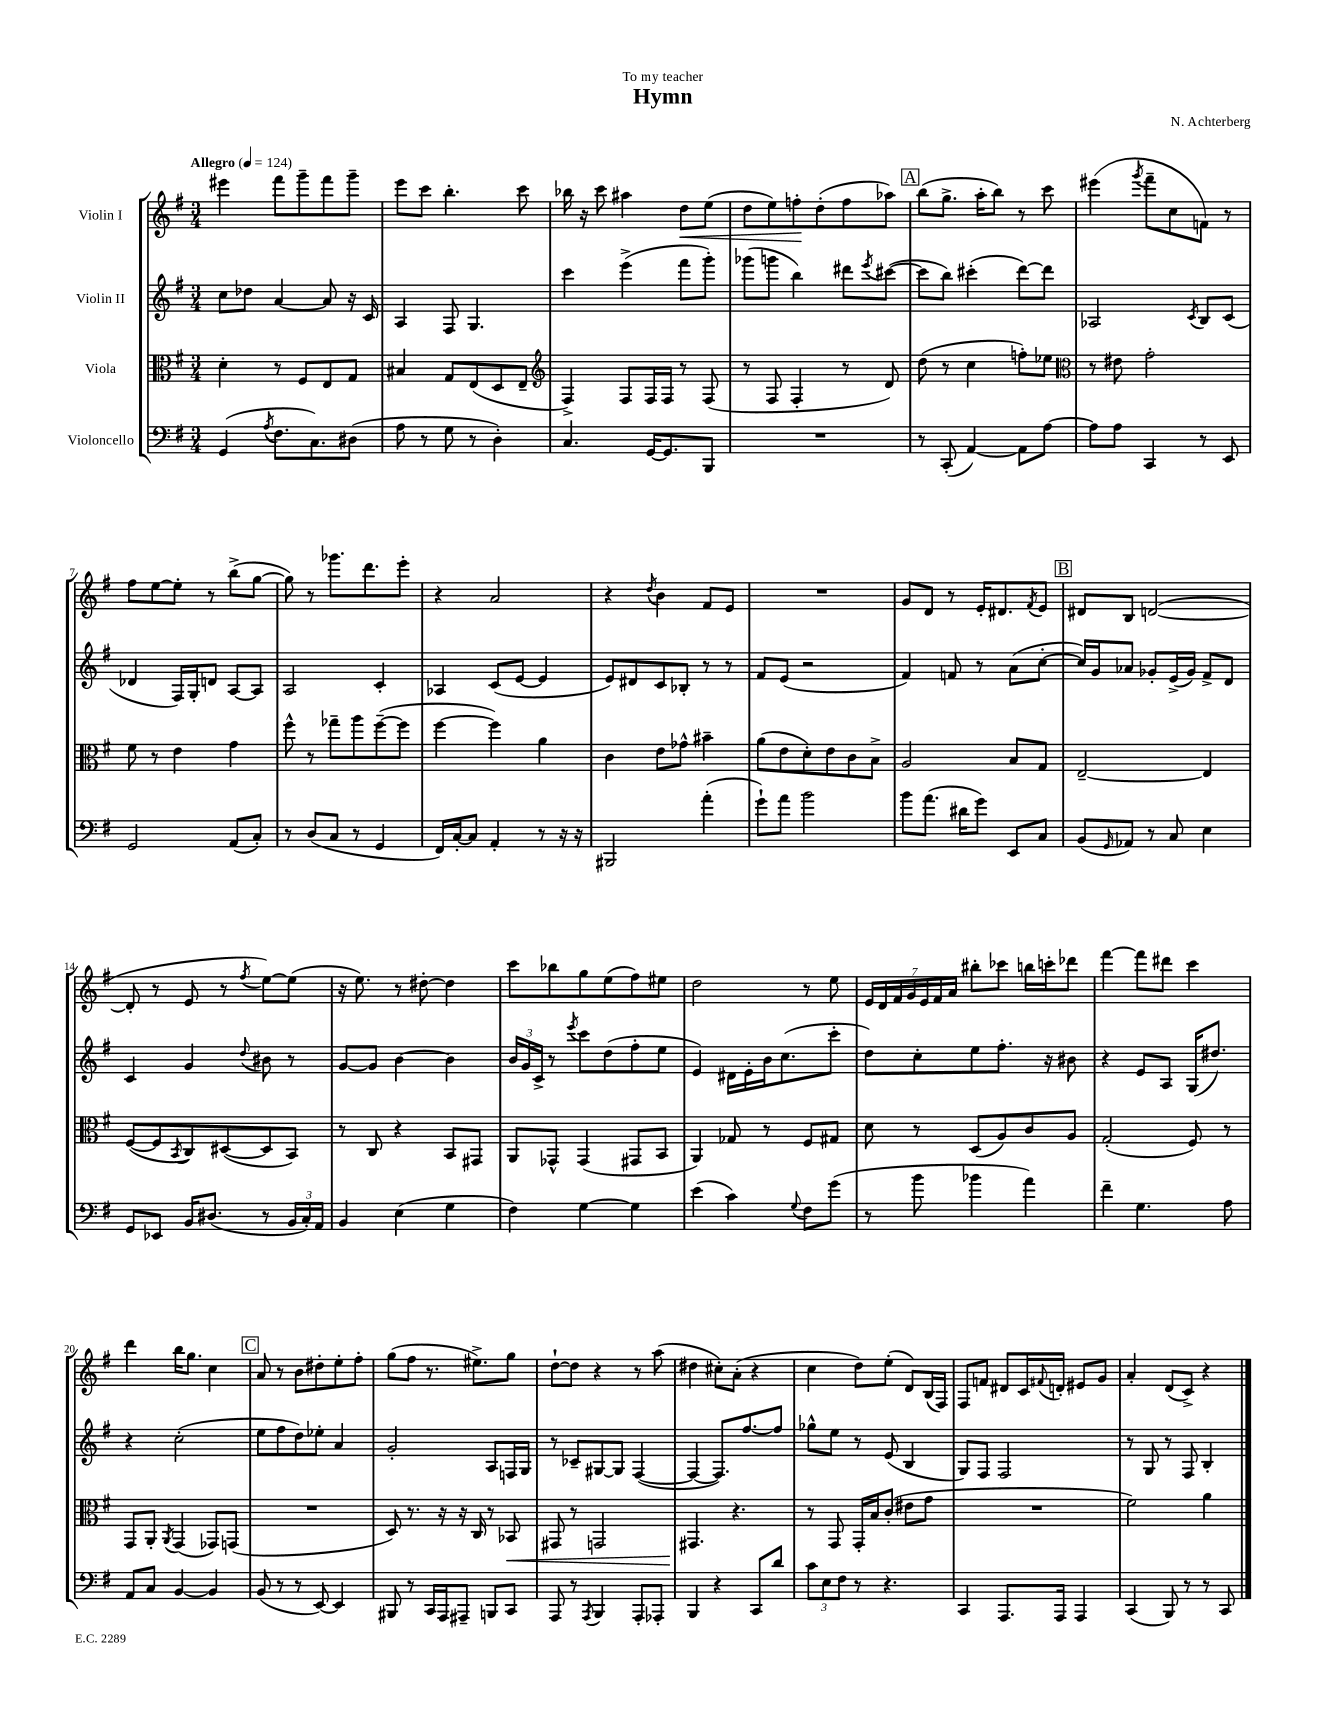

**kern	**kern	**dynam	**kern	**kern	**dynam
*part4	*part3	*part3	*part2	*part1	*part1
*staff4	*staff3	*staff3	*staff2	*staff1	*staff1
*I"Violoncello	*I"Viola	*	*I"Violin II	*I"Violin I	*
*clefF4	*clefC3	*	*clefG2	*clefG2	*
*k[f#]	*k[f#]	*	*k[f#]	*k[f#]	*
*M3/4	*M3/4	*	*M3/4	*M3/4	*
*MM124	*MM124	*	*MM124	*MM124	*
=1	=1	=1	=1	=1	=1
!	!	!	!	!LO:TX:a:B:t=Allegro	!
(4GG/	4d'\	.	8cc\L	4eee#X\	.
.	.	.	8dd-X\J	.	.
8qA/	.	.	.	.	.
8.F#\L	8r	.	[4a/	8fff#\L	.
.	8F#/L	.	.	8ggg~\	.
8.C\)	.	.	.	.	.
.	8E/	.	8a/]	8fff#\	.
(8D#X\J	8G/J	.	16r	8ggg~\J	.
.	.	.	16c/	.	.
=2	=2	=2	=2	=2	=2
8A\	4B#X/	.	4A/	8eee\L	.
8r	.	.	.	8ccc\J	.
8G\	8G/L	.	8F#/	4.bb'\	.
8r	(8E/	.	4.G/	.	.
4D'\)	8D/	.	.	.	.
.	8E~/J	.	.	8ccc\	.
=3	=3	=3	=3	=3	=3
*	*clefG2	*	*	*	*
4.C/	4F#^/)	.	4ccc\	16bb-X\	.
.	.	.	.	16r	.
.	.	.	.	8ccc\	.
.	8F#/L	.	(4eee^\	4aa#X\	.
[16GG/KL	16F#/L	.	.	.	.
8.GG/]	16F#/JJ	.	.	.	.
!	!	!	!	!	!LO:HP:b
.	8r	.	8fff#\L	8dd\L	<
8BBB/J	(8F#/	.	8ggg'\J)	(8ee\J	.
=4	=4	=4	=4	=4	=4
2.r	8r	.	(8ggg-X\L	8dd\L	.
.	8F#/	.	8gggn\J	8ee\)	.
.	4F#'/	.	4bb\)	8ffn'\	.
.	.	.	.	(8dd'\	[
.	8r	.	8ddd#X\L	8ff\	.
.	.	.	8qeee/	.	.
.	8d/)	.	([8ccc#X\J	8aa-X\J)	.
!!LO:REH:place=s1:t=A
=5	=5	=5	=5	=5	=5
8r	(8dd\	.	8ccc#\L]	(8bb\L	.
(8CC'/	8r	.	8bb\J)	8.gg^\J	.
[4AA/)	4cc\	.	(4ccc#X'\	.	.
.	.	.	.	16aa'\KL	.
.	.	.	.	8bb\J)	.
8AA\L]	8ffn'\L)	.	[8ddd\L)	8r	.
[8A\J	8ee-X\J	.	8ddd\J]	8ccc\	.
=6	=6	=6	=6	=6	=6
*	*clefC3	*	*	*	*
8A\L]	8r	.	2A-X/	(4eee#X\	.
8A\J	8e#X\	.	.	.	.
.	.	.	.	8qggg/	.
4CC/	2g'\	.	.	8fff#~\L	.
.	.	.	.	8cc\	.
.	.	.	8qc/	.	.
8r	.	.	8B/L	8fn\J)	.
8EE/	.	.	(8c/J	8r	.
!!LO:LB:g=z
=7	=7	=7	=7	=7	=7
2GG/	8f#\	.	4d-X/	8ff#\L	.
.	8r	.	.	[8ee\	.
.	4e\	.	16F#/LL)	8ee'\J]	.
.	.	.	16G'/J	.	.
.	.	.	8dn/J	8r	.
(8AA/L	4g\	.	[8A/L	(8bb^\L	.
8C'/J)	.	.	8A/J]	[8gg\J	.
=8	=8	=8	=8	=8	=8
8r	8ff#^^\	.	2A/	8gg\])	.
(8D/L	8r	.	.	8r	.
8C/J	8gg-X~\L	.	.	8.ggg-X\L	.
8r	8aa\	.	.	.	.
.	.	.	.	8.ddd\	.
4GG/	([8ff#~\	.	4c'/	.	.
.	8ff#\J]	.	.	8eee'\J	.
=9	=9	=9	=9	=9	=9
16FF#/LL)	[4ff#\	.	4A-X/	4r	.
[16C'/J	.	.	.	.	.
8C/J]	.	.	.	.	.
4AA'/	4ff#\])	.	(8c/L	2a/	.
.	.	.	[8e/J	.	.
8r	4a\	.	4e/]	.	.
16r	.	.	.	.	.
16r	.	.	.	.	.
=10	=10	=10	=10	=10	=10
2BBB#X/	4c\	.	8e/L)	4r	.
.	.	.	8d#X/	.	.
.	.	.	.	8qdd/	.
.	8e\L	.	8c/	4b\	.
.	8g-X^^\J	.	8B-X'/J	.	.
(4a'\	4b#X~\	.	8r	8f#/L	.
.	.	.	8r	8e/J	.
=11	=11	=11	=11	=11	=11
8g`\L)	(8a\L	.	8f#/L	2.r	.
8a\J	8e\	.	(8e/J	.	.
2b\	8d'\)	.	2r	.	.
.	8e\	.	.	.	.
.	8c\	.	.	.	.
.	8B^\J	.	.	.	.
=12	=12	=12	=12	=12	=12
8b\L	2A/	.	4f#/)	8g/L	.
(8.a\J	.	.	.	8d/J	.
.	.	.	8fn/	8r	.
16d#X\KL	.	.	.	.	.
8g\J)	.	.	8r	16e'/KL	.
.	.	.	.	8.d#X/	.
8EE/L	8B/L	.	(8a\L	.	.
.	.	.	.	8qf#/	.
8C/J	8G/J	.	[8cc'\J	8e/J	.
!!LO:REH:place=s1:t=B
=13	=13	=13	=13	=13	=13
(8BB/L	[2E~/	.	16cc/LL])	8d#X/L	.
.	.	.	16g/J	.	.
16qqGG/	.	.	.	.	.
8AA-X/J)	.	.	8a-X/J	8B/J	.
8r	.	.	8g-X'/L	([2dn/	.
8C/	.	.	(16e^/L	.	.
.	.	.	16g-/JJ)	.	.
4E\	4E/]	.	8f#^/L	.	.
.	.	.	8d/J	.	.
!!LO:LB:g=z
=14	=14	=14	=14	=14	=14
8GG/L	([8F#/L	.	4c/	8d'/]	.
8EE-X/J	8F#/]	.	.	8r	.
.	8qBB/	.	.	.	.
16BB/KL	8C/)	.	4g/	8e/	.
(8.D#X/J	.	.	.	.	.
.	([8D#X/	.	.	8r	.
.	.	.	8qqdd/	8qff#/	.
8r	8D#/]	.	8b#X\	[8ee\L)	.
24BB/LL	8BB/J)	.	8r	(8ee\J]	.
24C'/)	.	.	.	.	.
24AA/JJ	.	.	.	.	.
=15	=15	=15	=15	=15	=15
4BB/	8r	.	[8g/L	16r	.
.	.	.	.	8.ee\)	.
.	8C/	.	8g/J]	.	.
(4E\	4r	.	[4b\	8r	.
.	.	.	.	[8dd#X'\	.
4G\	8BB/L	.	4b\]	4dd#\]	.
.	8GG#X/J	.	.	.	.
=16	=16	=16	=16	=16	=16
4F#\)	8AA/L	.	24b/LL	8ccc\L	.
.	.	.	24g/	.	.
.	.	.	24c^/JJ	.	.
.	8GG-X^^/J	.	8r	8bb-X\	.
.	.	.	8qeee/	.	.
[4G\	(4GG-/	.	8ccc\L	8gg\	.
.	.	.	(8dd\	(8ee\	.
4G\]	8GG#X/L	.	8ff#'\	8ff#\)	.
.	8BB/J	.	8ee\J	8ee#X\J	.
=17	=17	=17	=17	=17	=17
(4e\	4AA/)	.	4e/)	2dd\	.
4c\)	8G-X/	.	16d#X\LL	.	.
.	.	.	16e'\	.	.
.	8r	.	16b\J	.	.
.	.	.	(8.cc\	.	.
8qqG/	.	.	.	.	.
8F#\L	8F#/L	.	.	8r	.
(8g\J	8G#X/J	.	8ccc'\J	8ee\	.
=18	=18	=18	=18	=18	=18
8r	8d\	.	8dd\L)	28e/LL	.
.	.	.	.	28d/	.
.	.	.	.	28f#/	.
.	.	.	.	28g/	.
8b\	8r	.	8cc'\	.	.
.	.	.	.	28e/	.
.	.	.	.	28f#/	.
.	.	.	.	28a/JJ	.
4b-X\	(8D/L	.	8ee\	8bb#X'\L	.
.	8A/)	.	8.ff#'\J	8ccc-X\J	.
4a\)	8c/	.	.	16bbn\LL	.
.	.	.	16r	16cccn'\J	.
.	8A/J	.	8b#X\	8ddd-X\J	.
=19	=19	=19	=19	=19	=19
4f#~\	(2G'/	.	4r	[4fff#\	.
4.G\	.	.	8e/L	8fff#\L]	.
.	.	.	8A/J	8ddd#X\J	.
.	8F#/)	.	(16G/KL	4ccc\	.
.	.	.	8.dd#X/J)	.	.
8A\	8r	.	.	.	.
!!LO:LB:g=z
=20	=20	=20	=20	=20	=20
8AA/L	8GG/L	.	4r	4ddd\	.
8C/J	8AA'/J	.	.	.	.
.	8qAA/	.	.	.	.
[4BB/	(4GG/	.	(2cc'\	16bb\KL	.
.	.	.	.	8.gg\J	.
4BB/]	8GG-X/L)	.	.	4cc\	.
.	(8GGn/J	.	.	.	.
!!LO:REH:place=s1:t=C
=21	=21	=21	=21	=21	=21
(8BB/	2.r	.	8ee\L	8a/	.
8r	.	.	8ff#\	8r	.
8r	.	.	8dd\)	8b\L	.
[8EE/)	.	.	8ee-X'\J	8dd#X'\	.
4EE/]	.	.	4a/	8ee'\	.
.	.	.	.	8ff#'\J	.
=22	=22	=22	=22	=22	=22
8BBB#X/	8D/)	.	2g'/	(8gg\L	.
8r	8.r	.	.	8ff#\J	.
16CC/LL	.	.	.	8.r	.
16AAA/J	16r	.	.	.	.
8AAA#X~/J	16r	.	.	.	.
.	16C/	.	.	8.ee#X^\L)	.
8BBBn/L	8r	.	8A/L	.	.
!	!	!LO:HP:b	!	!	!
8CC/J	8BB-X/	<	16Fn/L	8gg\J	.
.	.	.	16G/JJ	.	.
=23	=23	=23	=23	=23	=23
8AAA/	8GG#X/	.	8r	[8dd`\L	.
8r	8r	.	8c-X~/L	8dd\J]	.
8qAAA/	.	.	.	.	.
4BBB/	2GGn/	.	[8G#X/	4r	.
.	.	.	8G#/J]	.	.
8AAA'/L	.	.	([4F#/	8r	.
8AAA-X'/J	.	.	.	(8aa\	.
=24	=24	=24	=24	=24	=24
4BBB/	4.GG#X/	.	4F#/_	4dd#X\	.
4r	.	.	8.F#/L])	8cc#X'\L)	.
.	4.r	[	.	(8a'\J	.
.	.	.	[8.ff#/	.	.
8CC/L	.	.	.	4r	.
8d/J	.	.	8ff#/J]	.	.
=25	=25	=25	=25	=25	=25
12c\L	8r	.	8gg-X^^\L	4cc\	.
12E\	.	.	.	.	.
.	8GG/	.	8ee\J	.	.
12F#\J	.	.	.	.	.
8r	16GG'/LL	.	8r	8dd\L)	.
.	16B/J	.	.	.	.
4.r	(8c'/J	.	(8e/	(8ee'\J	.
.	8e#X\L	.	4B/	8d/L)	.
.	8g\J	.	.	(16B/L	.
.	.	.	.	16F#/JJ)	.
=26	=26	=26	=26	=26	=26
4CC/	2.r	.	8G/L)	8F#/L	.
.	.	.	8F#/J	8fn/J	.
8.AAA/L	.	.	2F#/	8d#X/L	.
.	.	.	.	16c/L	.
.	.	.	.	8qqf#X/	.
16AAA/Jk	.	.	.	16dn'/JJ	.
4AAA/	.	.	.	8e#X/L	.
.	.	.	.	8g/J	.
=27	=27	=27	=27	=27	=27
(4CC/	2f#\)	.	8r	4a'/	.
.	.	.	8G/	.	.
8BBB/)	.	.	8r	(8d/L	.
8r	.	.	8F#/	8c^/J)	.
8r	4a\	.	4B'/	4r	.
8CC/	.	.	.	.	.
==	==	==	==	==	==
*-	*-	*-	*-	*-	*-
